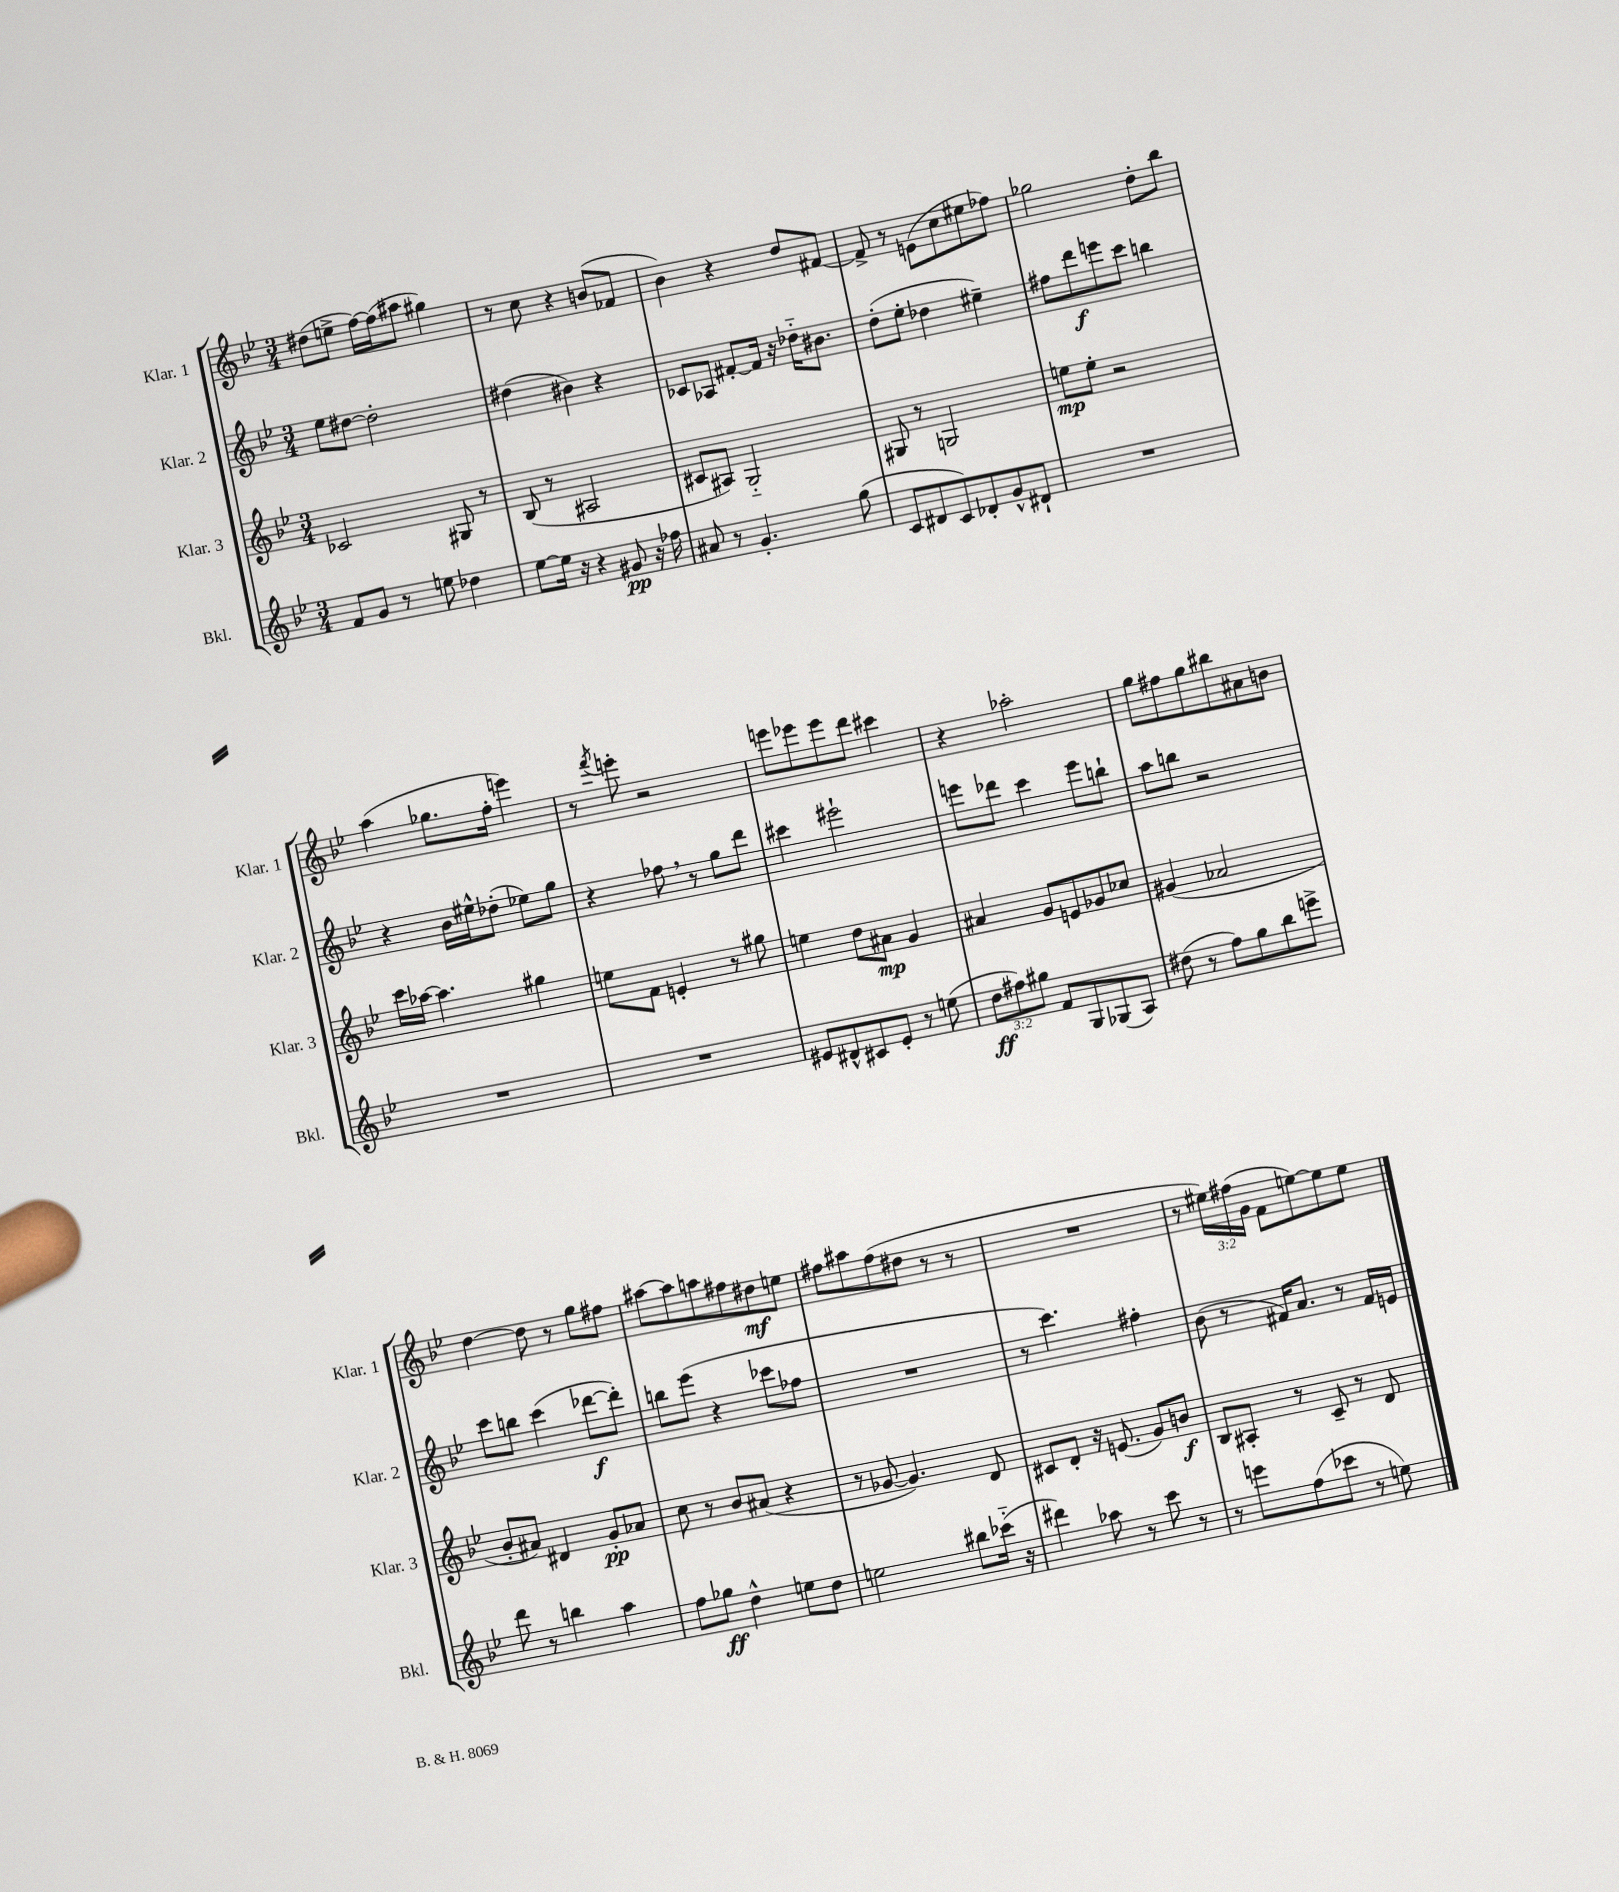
<<
\new StaffGroup <<
\new Staff = "s0" \with { instrumentName = "Klar. 1" shortInstrumentName = "Klar. 1" } {
    \clef treble \key bes \major \numericTimeSignature \time 3/4 \override Staff.TupletNumber.text = #tuplet-number::calc-fraction-text
    dis''8( e''8-> f''16~) f''16( ais''8 gis''4) |
    r8 c''8 r4 b'8( fes'8 |
    bes'4) r4 d''8 fis'8~ |
    fis'8-> r8 e'8( c''8 eis''8 fes''8) |
    ges''2 d''8-. bes''8 |
    a''4( ges''8. f''16-. e'''4) |
    r8 \acciaccatura { f'''8 } e'''8-. r2 |
    e'''8 ees'''8 ees'''8 d'''8 cis'''4 |
    r4 aes''2-. |
    g''8 fis''8 g''8 bis''8 ais'8 b'8 |
    d''4~ d''8 r8 g''8 fis''8 |
    ais''8~ ais''8 a''8 fis''8 dis''8\mf e''8 |
    fis''8 ais''8 fis''8( dis''8 r8 r8 |
    R2. |
    r8 \tuplet 3/2 { eis''16) fis''16( g'16 } f'8 e''8~) e''8 e''8 \bar "|." |
}
\new Staff = "s1" \with { instrumentName = "Klar. 2" shortInstrumentName = "Klar. 2" } {
    \clef treble \key bes \major \numericTimeSignature \time 3/4
    ees''8 dis''8~ dis''2-. |
    dis''4( bis'4) r4 |
    ces'8 aes8 fis'8~-. fis'16 r16 des''16-_ bis'8. |
    d''8-.( ees''8-. des''4 eis''4--) |
    fis''8 d'''8\f e'''8 c'''8 b''4 |
    r4 bes'16 eis''16-^ des''8-.( ees''8) g''8 |
    r4 fes''8 \breathe r8 g''8 d'''8 |
    cis'''4 eis'''2-! |
    e'''8 des'''8 c'''4 e'''8 b''8-! |
    a''8 b''8 r2 |
    c'''8 b''8 c'''4( des'''8~\f des'''8-.) |
    b''8 ees'''8( r4 ces'''8 fes''8 |
    R2. |
    r8 c'''4.) fis''4-. |
    bes'8( r8 fis'16) a'8. r8 fis'16 e'16 \bar "|." |
}
\new Staff = "s2" \with { instrumentName = "Klar. 3" shortInstrumentName = "Klar. 3" } {
    \clef treble \key bes \major \numericTimeSignature \time 3/4
    ces'2 gis8 r8 |
    bes8( r8 ais2 |
    cis'8 ais8) g2-_ |
    gis8 r8 g2 |
    e''8\mp e''8-. r2 |
    c'''16 aes''16~ aes''4. gis''4 |
    e''8 f'8 e'4-. r8 gis''8 |
    e''4 d''8 ais'8\mp g'4 |
    ais'4 g'8 e'8 ges'8 ces''8 |
    gis'4( aes'2 |
    bes'8-. ais'8) dis'4 g'8-.\pp aes'8 |
    c''8 r8 bes'8 ais'8( r4 |
    r8 ges'8~ ges'4.) d'8 |
    cis'8 d'8-. r16 e'8.( g'8) b'8\f |
    bes8 ais8-. r8 c'8-- r8 d'8 \bar "|." |
}
\new Staff = "s3" \with { instrumentName = "Bkl." shortInstrumentName = "Bkl." } {
    \clef treble \key bes \major \numericTimeSignature \time 3/4 \override Staff.TupletNumber.text = #tuplet-number::calc-fraction-text
    f'8 g'8 r8 e''8 des''4 |
    ees''8~ ees''16 r16 r4 gis'8\pp r16 fes''16 |
    ais'8 r8 g'4.-. g''8( |
    c'8 dis'8 c'8) des'8-. g'8-^ dis'8-! |
    R2. |
    R2. |
    R2. |
    eis'8 dis'8-^ cis'8 eis'8-. r8 e''8( |
    \tuplet 3/2 { d''8\ff fis''8) gis''8 } f'8 g8 ges8( a8) |
    dis''8( r8 f''8) g''8 bes''8 e'''8-> |
    d'''8 r8 b''4 a''4 |
    f''8 ges''8\ff d''4-^ e''8 d''8 |
    e''2 bis''8 ces'''16-_( r16 |
    dis'''4) aes''8 r8 c'''8 r8 |
    r8 e'''8 f''8( ces'''8 r8 e''8) \bar "|." |
}
>>
>>
\layout { \context { \Score \remove "Bar_number_engraver" } }
